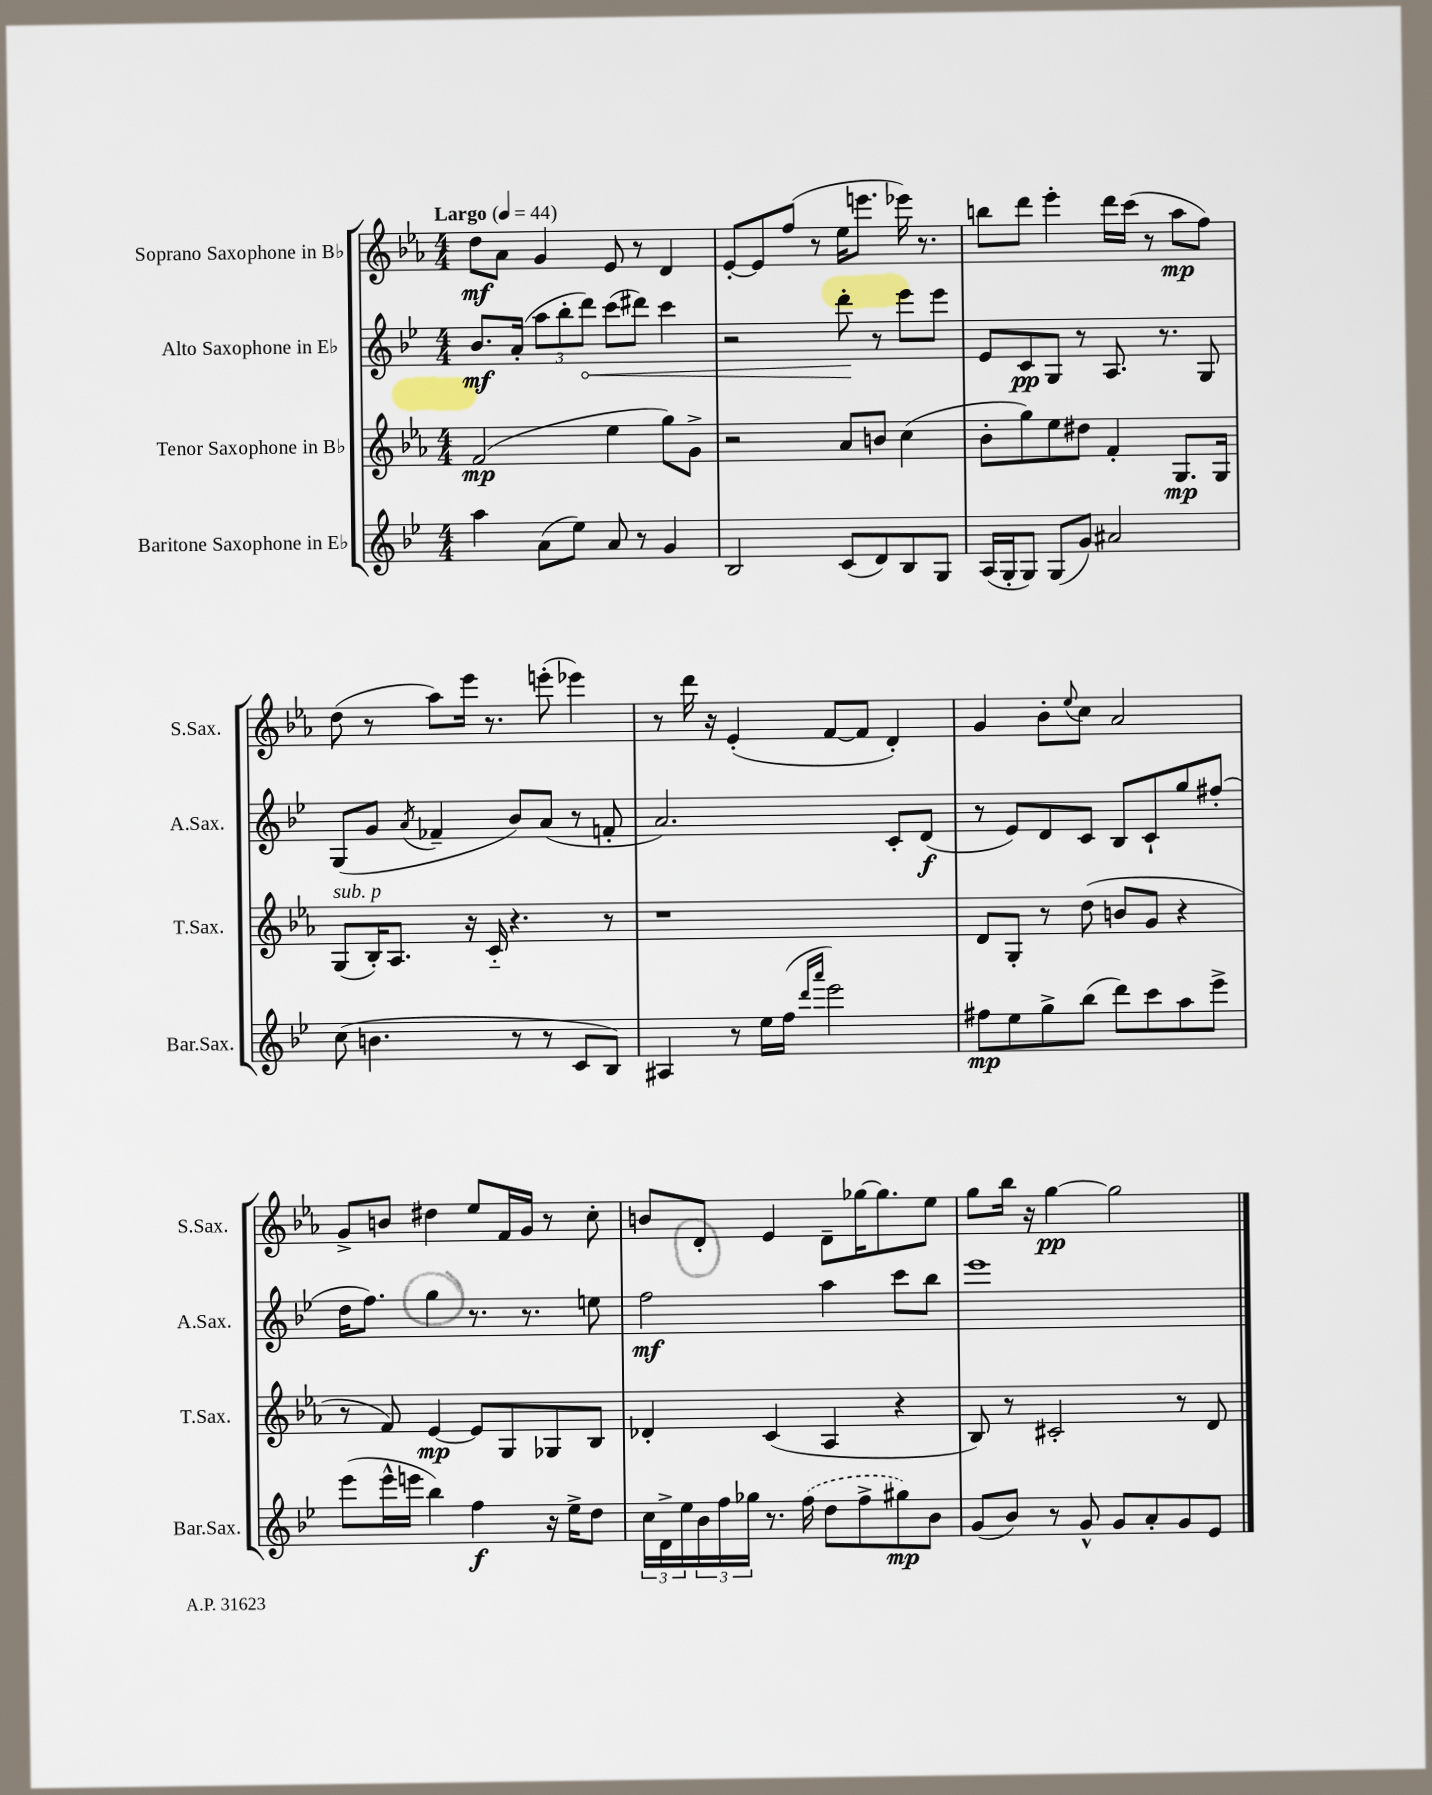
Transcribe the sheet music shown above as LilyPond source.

<<
\new StaffGroup <<
\new Staff = "s0" \with { instrumentName = "Soprano Saxophone in Bb" shortInstrumentName = "S.Sax." } {
    \clef treble \key ees \major \numericTimeSignature \time 4/4 \tempo "Largo" 4 = 44
    d''8\mf aes'8 g'4 ees'8 r8 d'4 |
    ees'8~-. ees'8 f''8( r8 ees''16 e'''8. ees'''16) r8. |
    b''8 d'''8 ees'''4-. d'''16 c'''16( r8 aes''8\mp f''8) |
    d''8( r8 aes''8) ees'''16 r8. e'''8-.( ees'''4) |
    r8 d'''16 r16 ees'4-.( f'8~ f'8 d'4-.) |
    g'4 bes'8-. \appoggiatura { ees''8 } c''8 aes'2 |
    g'8-> b'8 dis''4 ees''8 f'16 g'16 r8 c''8-. |
    b'8 d'8-. ees'4 d'8-- ges''16~ ges''8. ees''8 |
    g''8 bes''16 r16 g''4~\pp g''2 \bar "|." |
}
\new Staff = "s1" \with { instrumentName = "Alto Saxophone in Eb" shortInstrumentName = "A.Sax." } {
    \clef treble \key bes \major \numericTimeSignature \time 4/4
    bes'8.\mf a'16-.( \tuplet 3/2 { a''8 bes''8-. \once \override Hairpin.circled-tip = ##t d'''8\<) } c'''8( dis'''8) c'''4 |
    r2 d'''8-.\! r8 ees'''8 ees'''8 |
    ees'8 c'8\pp g8 r8 a8. r8. g8 |
    g8( g'8 \acciaccatura { a'8 } fes'4-- bes'8) a'8( r8 f'8-. |
    a'2.) c'8-. d'8\f( |
    r8 ees'8) d'8 c'8 bes8 c'8-! g''8 fis''8-.( |
    d''16 f''8.) g''4 r8. r8. e''8 |
    f''2\mf a''4 c'''8 bes''8 |
    ees'''1 \bar "|." |
}
\new Staff = "s2" \with { instrumentName = "Tenor Saxophone in Bb" shortInstrumentName = "T.Sax." } {
    \clef treble \key ees \major \numericTimeSignature \time 4/4
    f'2\mp( ees''4 g''8) g'8-> |
    r2 aes'8 b'8 c''4( |
    bes'8-. g''8) ees''8 dis''8 f'4-. g8.\mp g16 |
    g8^\markup { \italic "sub. p" }( bes16-.) aes8. r16 c'16-_ r4. r8 |
    r1 |
    d'8 g8-. r8 d''8( b'8 g'8 r4 |
    r8 f'8) ees'4~\mp ees'8 g8 ges8 bes8 |
    des'4-. c'4( aes4 r4 |
    bes8) r8 cis'2-. r8 d'8 \bar "|." |
}
\new Staff = "s3" \with { instrumentName = "Baritone Saxophone in Eb" shortInstrumentName = "Bar.Sax." } {
    \clef treble \key bes \major \numericTimeSignature \time 4/4
    a''4 a'8( ees''8) a'8 r8 g'4 |
    bes2 c'8( d'8) bes8 g8 |
    a16( g16-. g8) g8( g'8) ais'2 |
    c''8( b'4. r8 r8 c'8 bes8) |
    ais4 r8 ees''16 f''16( \grace { d'''16 a'''16 } ees'''2) |
    fis''8\mp ees''8 g''8-> bes''8( d'''8) c'''8 a''8 ees'''8-> |
    ees'''8( ees'''16-^ e'''16 bes''4) f''4\f r16 ees''16-> d''8 |
    \tuplet 3/2 { c''16 d'16-> ees''16 } \tuplet 3/2 { bes'16 f''16 ges''16 } r8. \once \slurDashed f''16( d''8 f''8-> gis''8\mp) bes'8 |
    g'8( bes'8) r8 g'8-^ g'8 a'8-. g'8 ees'8 \bar "|." |
}
>>
>>
\layout { \context { \Score \remove "Bar_number_engraver" } }
